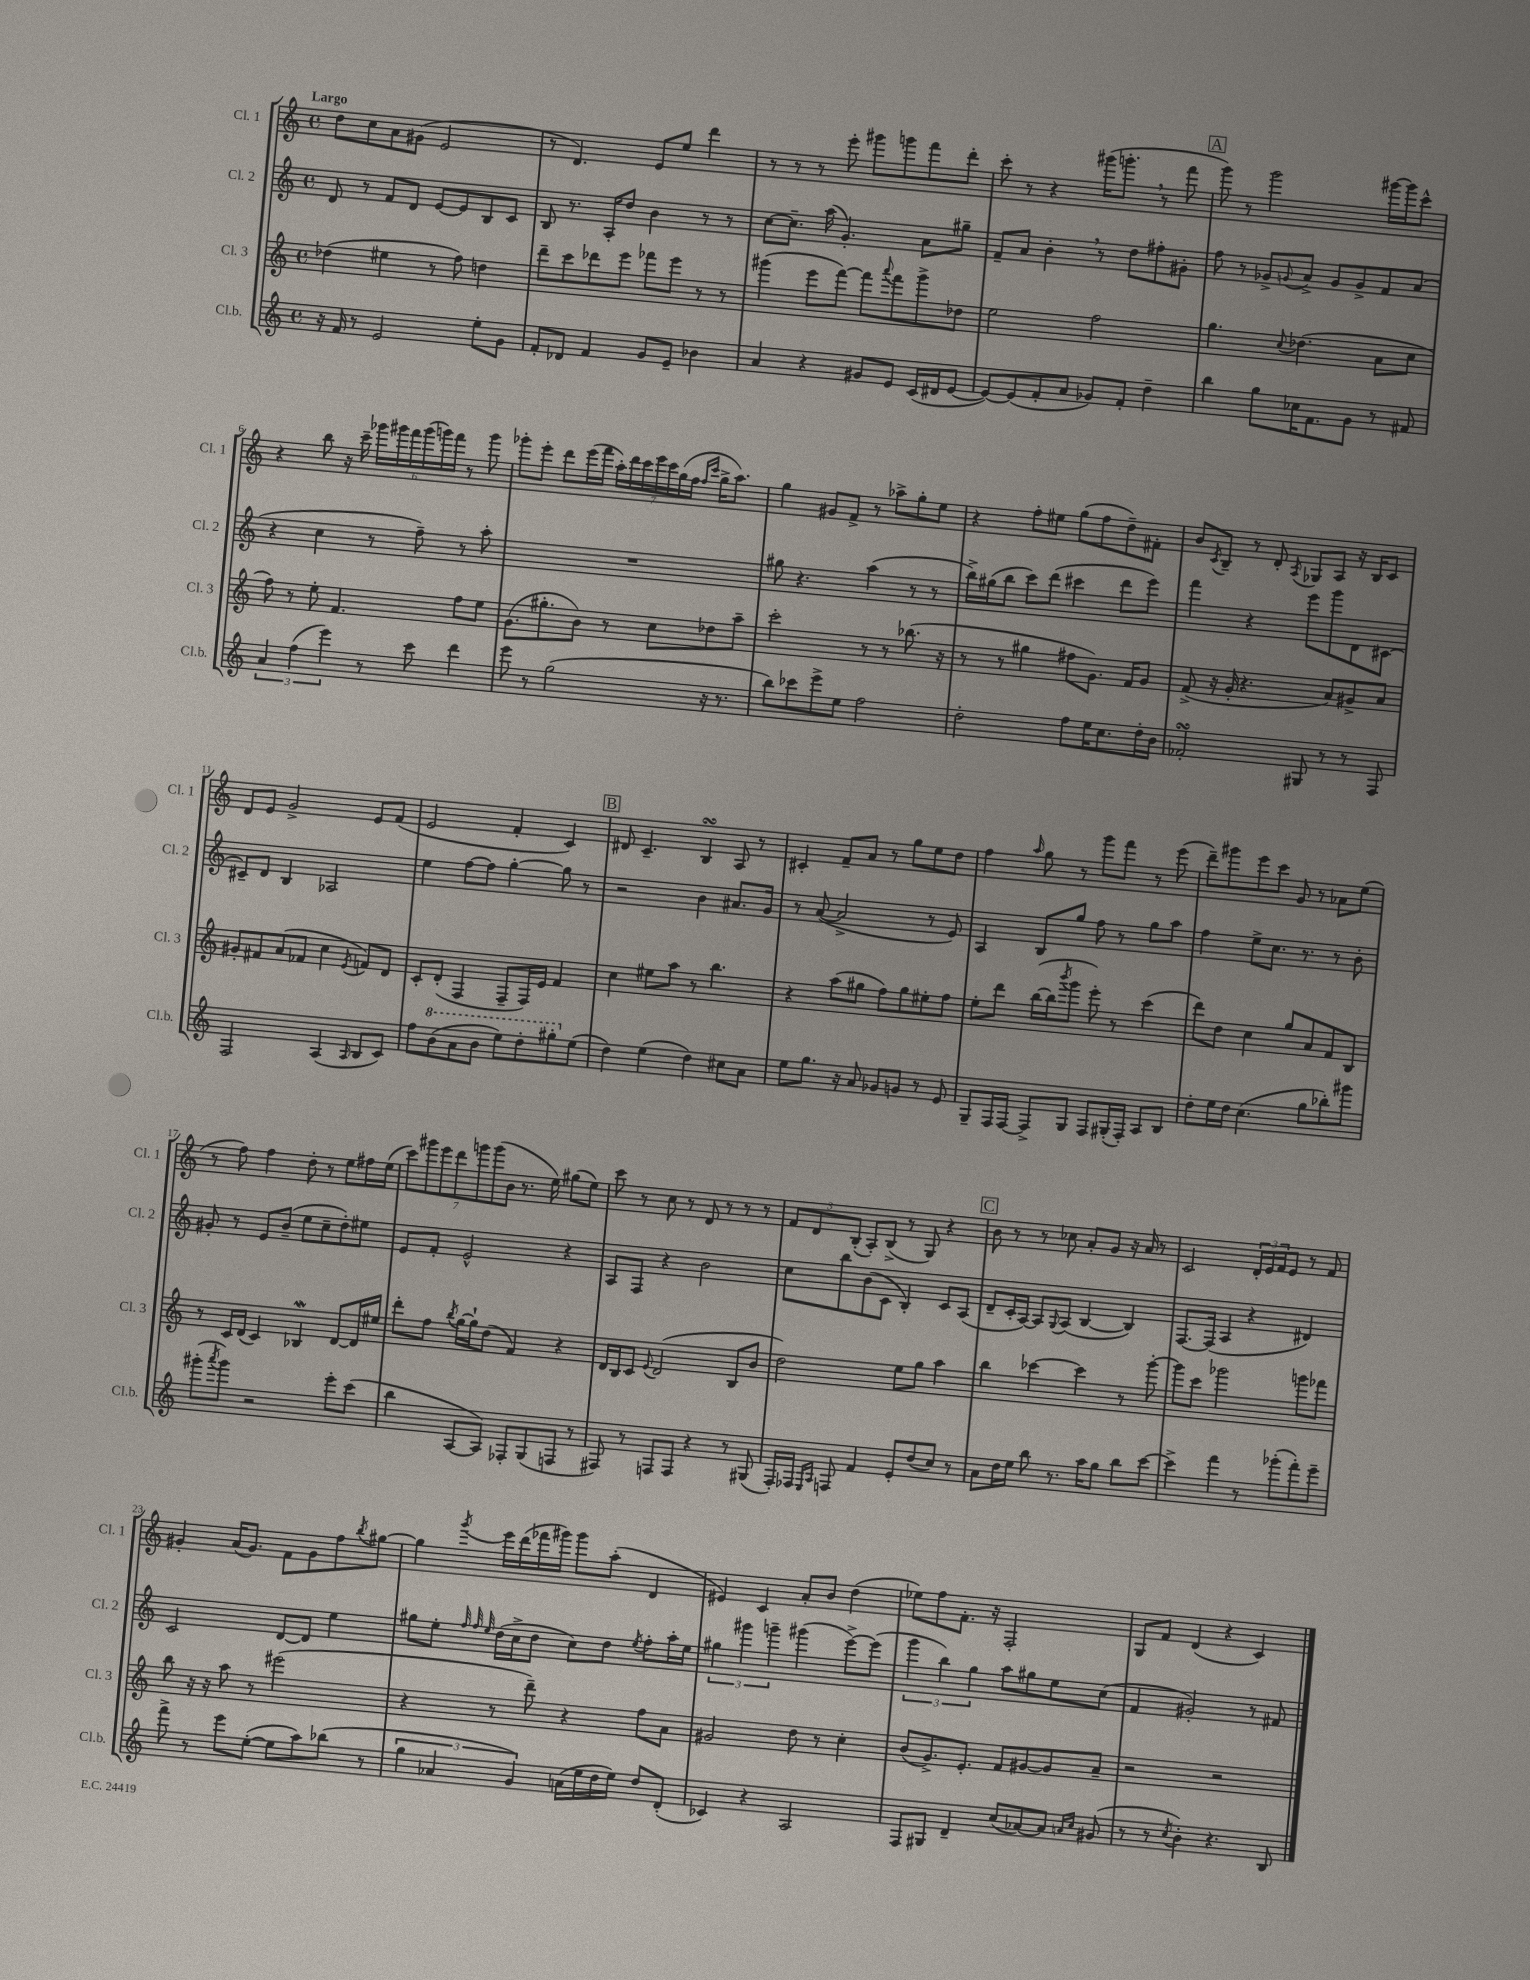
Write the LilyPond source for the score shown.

<<
\new StaffGroup <<
\new Staff = "s0" \with { instrumentName = "Cl. 1" shortInstrumentName = "Cl. 1" } {
    \clef treble \key c \major \defaultTimeSignature \time 4/4 \tempo "Largo"
    d''8 c''8 a'8 gis'8( e'2 |
    r8 d'4.) e'8 e''8 d'''4 |
    r8 r8 r8 e'''8-. gis'''8 g'''8 f'''8 d'''8-. |
    c'''8-. r8 r4 gis'''16( g'''8.-. \breathe r8 f'''8 |
    \mark \markup { \box "A" } g'''8) r8 g'''2 gis'''16~ gis'''16 c'''8-^ |
    r4 b''8 r16 c'''16-- \tuplet 6/4 { ges'''16 gis'''16 f'''16 gis'''16( g'''16) f'''16 } r8 g'''8 |
    ges'''8-. e'''8-. d'''8 e'''16( f'''16 \tuplet 7/4 { a''16-.) d'''16 c'''16 e'''16 c'''16 g''16( f''16 } \grace { f''16 c'''16 } g''16-> a''8.) |
    g''4 gis'8 f'8-> r8 aes''8-> g''8-. e''8 |
    r4 f''8-. eis''8 g''8( f''8 d''8--) fis'8-. |
    b'8 \acciaccatura { c'8 } b8-- r8 d'8-. \acciaccatura { a8 } ges8 a8 r16 b16 c'8 |
    d'8 e'8 g'2-> e'8 f'8( |
    e'2 f'4-. c'4) |
    \mark \markup { \box "B" } dis'8 c'4.-- b4\turn a8 r8 |
    cis'4-. f'8-- a'8 r8 g''8 e''8 d''8 |
    f''4 \grace { a''16 } g''8 r8 g'''8 f'''8 r8 e'''8( |
    d'''8--) gis'''8 e'''8 c'''8 g'8 r8 aes'8 e''8( |
    r8 f''8) f''4 d''8-. r8 e''8 fis''16 e''16( |
    \tuplet 7/4 { c'''8) gis'''8 e'''8 d'''8 g'''8 g'''8( b'8 } r8. e''16) gis''8( e''8) |
    c'''8 r8 c''8 r8 d'8 r8 r8 r8 |
    \tuplet 3/2 { f'8 d'8 b8-.( } a8-.) b8->( r8 g8) r4 |
    \mark \markup { \box "C" } b'8 r8 r8 ces''8 a'8-. g'8 r16 a'16 r8 |
    c'2 \tuplet 3/2 { d'16-. e'16 f'16 } e'8 r8 f'8 |
    gis'4-. a'16( gis'8.) f'8 gis'8 f''8 \acciaccatura { b''8 } gis''8~ |
    gis''4 \acciaccatura { g'''8 } e'''16 d'''16( fes'''16 gis'''16) gis'''8 a''8-.( d'4 |
    eis'4) c'4 a'8-. b'8 d''4( |
    ees''8) f''8 f'8.-. r16 f2-. |
    g8 f'8 d'4( r4 c'4) \bar "|." |
}
\new Staff = "s1" \with { instrumentName = "Cl. 2" shortInstrumentName = "Cl. 2" } {
    \clef treble \key c \major \defaultTimeSignature \time 4/4
    d'8 r8 f'8 d'8 e'8~ e'8 b8 c'8 |
    b8 r8. a16-. d''8 b'4 r8 r8 |
    c''8~ c''8.-- a''16( g'4.-.) a'8 gis''8-- |
    f'8-- a'8 b'4-. \breathe r8 d''8 fis''8-. gis'8-. |
    \mark \markup { \box "A" } f''8 r8 ges'8-> \appoggiatura { g'8 } a'8-> g'8 g'8-> f'8 a'8( |
    r4 c''4 r8 f''8--) r8 a''8-. |
    R1 |
    gis''8 r4. a''4( r8 r8 |
    b''16->) gis''16( b''8 c'''8) d'''8( cis'''4 d'''8 e'''8) |
    f'''4 r4 e'''8 g'''8 d'8 cis'8~ |
    cis'8-- d'8 b4 aes2 |
    e''4 f''8~ f''8 g''4~-. g''8 r8 |
    \mark \markup { \box "B" } r2 b'4 ais'8. g'16 |
    r8 a'8~( a'2-> r8 e'8) |
    a4 b8 g''8 f''8 r8 g''8 a''8 |
    f''4 e''8-> c''8. r8. r8 b'8-. |
    gis'8-. r8 e'8 b'8--( e''8 c''8-- d''8-.) eis''8 |
    e'8 f'8-. e'2-^ r4 |
    a8 f8 r4 b'2 |
    c''8 b''8 b'8( c'8 b4-.) c'8 a8( |
    \mark \markup { \box "C" } d'8-- c'16-. a16~) a8 \appoggiatura { g8 } a8( b4~ b4) |
    f8.~ f16( a4 r4 dis'4) |
    c'2 d'8~ d'8 e''4 |
    gis''8 e''8-. \grace { f''32 f''32 e''32 } d''16( c''16-> d''8 c''8) d''8 \acciaccatura { e''8 } f''8-. a''16-. e''16 |
    \tuplet 3/2 { gis''4 gis'''4 g'''4-- } gis'''4( e'''8~->) e'''8( |
    \tuplet 3/2 { g'''4 b''4) g''4 } a''8 gis''8 e''8 c''8( |
    f'4 gis'2-.) r8 fis'8 \bar "|." |
}
\new Staff = "s2" \with { instrumentName = "Cl. 3" shortInstrumentName = "Cl. 3" } {
    \clef treble \key c \major \defaultTimeSignature \time 4/4
    des''4( eis''4 r8 f''8) d''4 |
    d'''8-- c'''8 des'''8 e'''8 fes'''8 e'''8 r8 r8 |
    gis'''4( e'''8 f'''8~) f'''8 \appoggiatura { a'''8 } f'''8 gis'''8-> des''8 |
    e''2 f''2 |
    \mark \markup { \box "A" } g''4. \appoggiatura { c''8 } des''4.( a'8 c''8 |
    f''8) r8 e''8-. f'4. f''8 e''8 |
    g'8.( gis''8.-. b'8) r8 c''8 des''8 a''8-- |
    c'''2-. r8 r8 bes''8.( r16 |
    r8 r8 gis''4 fis''8 g'8.) f'16 g'8 |
    f'8->( r16 g'16-. r4. a'8) gis'8-> a'8 |
    gis'8-. fis'8 a'8( fes'8 c''4 \acciaccatura { e'8 } f'8) d'8 |
    c'8-. d'8-.( f4 f8-- f16) e'16 f'4 |
    \mark \markup { \box "B" } c''4 eis''8 a''8 r8 b''4. |
    r4 a''8( gis''8 f''8) gis''8 eis''8-. f''8 |
    e''8-. d'''8 b''16~( b''16 \acciaccatura { b'''8 } g'''8 e'''8-.) r8 c'''4( |
    d'''8) d''8 c''4 g''8 a'8 f'8 b8 |
    r8 c'16 d'16( c'4) bes4\mordent d'8~ d'16 eis''16 |
    d'''8-. f''8 \acciaccatura { b''8 } g''16~ g''16-! d''8( f'4) r4 |
    d'16 b16 c'8 \appoggiatura { e'8 } d'2( b8 b'8 |
    d''2) e''8 g''8 a''4 |
    \mark \markup { \box "C" } b''4 ces'''4~ ces'''4 r8 g'''8~-. |
    g'''8 c'''8 ges'''2 g'''8 fes'''8 |
    b''8 r16 r16 a''8 r8 eis'''2( |
    r4 r8 d'''8--) r4 f''8 a'8 |
    gis'2 d''8 r8 c''4-. |
    b'8( g'8.->) e'8.-. f'8 gis'8~ gis'8 a'8-- |
    r2 r2 \bar "|." |
}
\new Staff = "s3" \with { instrumentName = "Cl.b." shortInstrumentName = "Cl.b." } {
    \clef treble \key c \major \defaultTimeSignature \time 4/4
    r16 f'16 r8 e'2 e''8-. g'8 |
    f'8-. des'8 f'4 g'8 e'8-- bes'4 |
    a'4 r4 gis'8 e'8 c'16( dis'16 e'8~ |
    e'8~) e'8( f'8-. a'8 ges'8) f'8-. d''4-- |
    \mark \markup { \box "A" } b''4 g''8 ces''16 f'8. g'8 r8 fis'8 |
    \tuplet 3/2 { a'4 f''4( e'''4) } r8 c'''8 d'''4 |
    e'''8 r8 g''2( r16 r8. |
    b''8) ces'''8 e'''8-> e''8 f''2 |
    d''2-. f''8 e''16 c''8. d''16-. b'16 |
    fes'2-.\turn gis8 r8 r8 f8 |
    f2 a4( \grace { a16 } b8 c'8) |
    f''8 \ottava #1 b''8( a''8 b''8 e'''8) d'''8-. gis'''8-. \ottava #0 e''8( |
    \mark \markup { \box "B" } d''4) e''4( d''4) cis''8 a'8 |
    e''8 g''8. r16 a'8 ges'8 g'8 r8 e'8 |
    g8-- f16 f16~ f8-> g8 f8 gis16-.( f16-.) a8 b8 |
    d''8-. e''16 d''16 c''4.( g''8 bes''8-.) gis'''8 |
    gis'''8-.( \acciaccatura { a'''8 } gis'''8) r2 e'''8-. c'''8( |
    b''4 a8~ a8) fes8-. g8( f8 r8 |
    fis8) r8 f8 f8 r4 r8 gis8( |
    f16-.) fes16 \grace { e16 a16 } f8 f'4 e'8-. d''8( c''8) r8 |
    \mark \markup { \box "C" } a'8 d''16 e''16 b''8 r8. a''16 g''8 b''8 c'''8~ |
    c'''4-> f'''4 r8 ges'''8-.( f'''8-.) e'''8-- |
    f'''8-> r8 e'''8 e''8~-.( e''8 a''8) bes''8( r8 |
    \tuplet 3/2 { g''4 aes'4 g'4) } a'16( e''16 d''16 e''16) d''8 d'8-.( |
    ces'4) r4 a2 |
    f8 gis8 d'4-- c''8( aes'8~) aes'8 \grace { a'16 c''16 } gis'8( |
    r8 r8 \acciaccatura { c''8 } b'4-.) r4. b8 \bar "|." |
}
>>
>>
